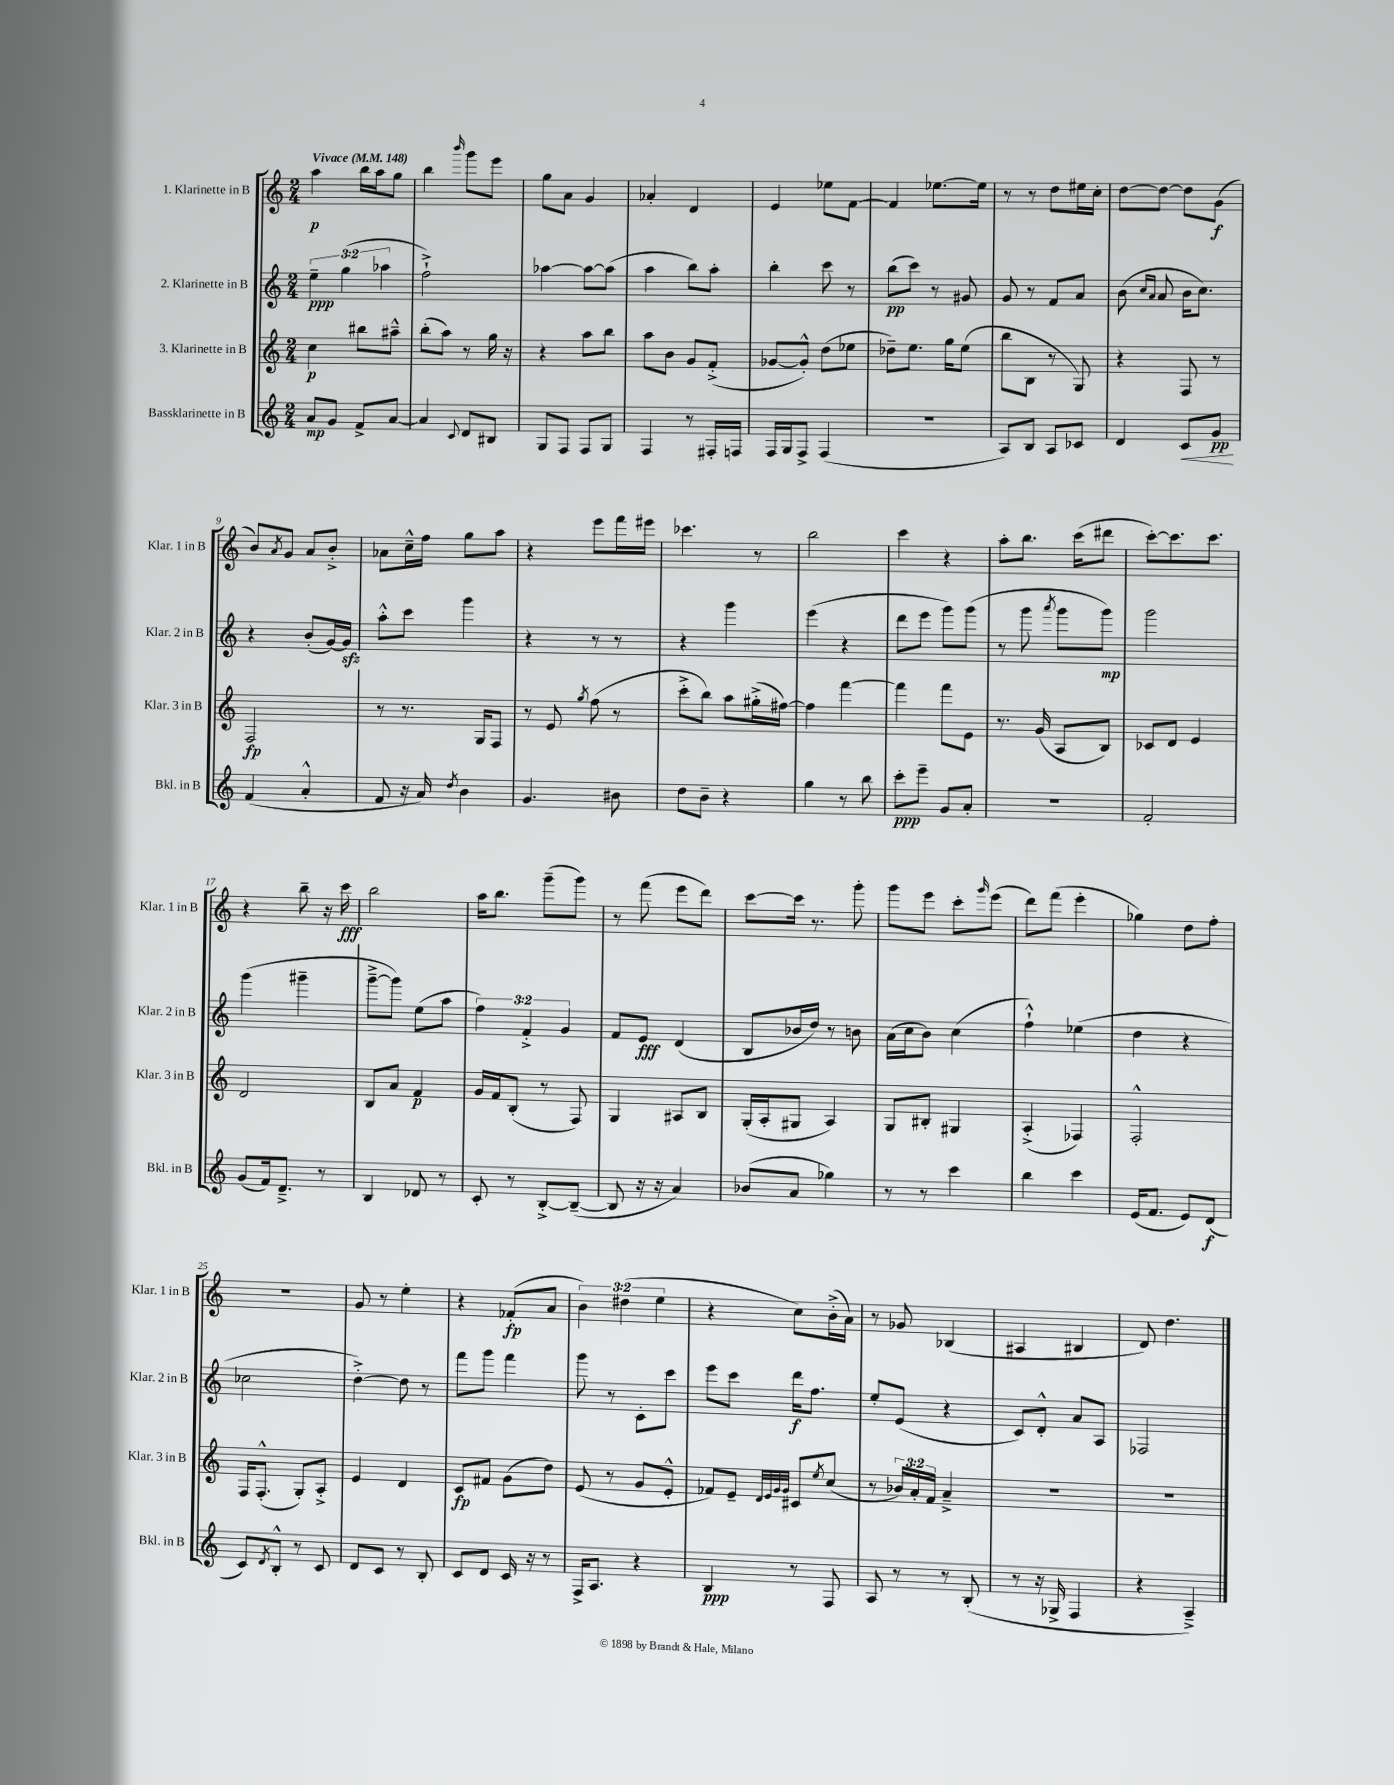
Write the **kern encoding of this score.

**kern	**kern	**kern	**kern
*staff4	*staff3	*staff2	*staff1
*clefG2	*clefG2	*clefG2	*clefG2
*k[]	*k[]	*k[]	*k[]
*M2/4	*M2/4	*M2/4	*M2/4
*MM148	*MM148	*MM148	*MM148
8a/L	4cc\	6ee~\	4aa\
8g/J	.	.	.
.	.	(6gg\	.
8f^/L	8bb#\L	.	16bb\LL
.	.	.	16aa\J
.	.	6aa-\	.
[8a/J	8aa#~^^\J	.	8gg\J
=	=	=	=
4a/]	(8bb'\L	2ff`^\)	4bb\
.	8aa\J)	.	.
8qqc/	.	.	16qqbbb/
8d/L	8r	.	8ggg\L
8B#/J	16gg\	.	8eee\J
.	16r	.	.
=	=	=	=
8G/L	4r	[4aa-\	8gg\L
8F/J	.	.	8a\J
8F/L	8aa\L	8aa-\_L	4g/
8G/J	8bb\J	(8aa-\]J	.
=	=	=	=
4F/	8aa\L	4aa\	4a-'/
.	8b\J	.	.
8r	8g/L	8bb\L)	4d/
16F#'/LL	(8f'^/J	8aa'\J	.
16F/JJ	.	.	.
=	=	=	=
16F/LL	[8g-/L	4bb'\	4e/
16G/J	.	.	.
8F^/J	8g-'^^/]J)	.	.
(4F/	(8dd\L	8ccc\	8ee-\L
.	8ee-\J	8r	[8f\J
=	=	=	=
2r	8dd-~\L)	(8bb\L	4f/]
.	8.ee\J	8ccc\J)	.
.	.	8r	[8.ee-\L
.	16gg\LK	.	.
.	(8ee\J	8g#/	.
.	.	.	16ee-\]Jk
=	=	=	=
8A/L)	8bb\L	8g/	8r
8B/J	8B\J	8r	8r
8A/L	8r	8f/L	8dd\L
8c-/J	8G/)	8a/J	16ee#\L
.	.	.	16cc'\JJ
=	=	=	=
4d/	4r	(8b\	[8dd\L
.	.	16qqcc/LL	.
.	.	16qqa/JJ	.
.	.	8a/	8dd\_J
8c/L	8F/	16b\LK	8dd\]L
.	.	8.cc\J)	.
8g/J	8r	.	(8g\J
=	=	=	=
(4f/	2F/	4r	8b/L)
.	.	.	8qa/
.	.	.	8g/J
4a'^^/	.	(8b'/L	8a/L
.	.	[16g/L)	8b'^/J
.	.	16g/]JJ	.
=	=	=	=
8f/	8r	8aa'^^\L	8a-\L
16r	8.r	8ccc\J	16cc~^^\L
16a/)	.	.	16ff\JJ
8qdd/	.	.	.
4b\	.	4ggg\	8gg\L
.	16G/LK	.	.
.	8F/J	.	8aa\J
=	=	=	=
4.g/	8r	4r	4r
.	8e/	.	.
.	8qgg/	.	.
.	(8ff\	8r	8eee\L
8b#\	8r	8r	16fff\L
.	.	.	16eee#\JJ
=	=	=	=
8dd\L	8ccc'^\L	4r	4.ccc-\
8b~\J	8bb\J)	.	.
4r	8aa\L	4ggg\	.
.	(16gg#'^\L	.	8r
.	[16ff#\JJ)	.	.
=	=	=	=
4gg\	4ff#\]	(4eee\	2bb\
8r	[4fff\	4r	.
8bb\	.	.	.
=	=	=	=
8ccc'\L	4fff\]	8ddd\L	4ccc\
8eee~\J	.	8eee\J	.
8g/L	8fff\L	8ggg\L)	4r
8a'/J	8e\J	(8ggg\J	.
=	=	=	=
2r	8.r	8r	8aa'\L
.	.	8ggg\	8.bb\J
.	(16g/	.	.
.	.	8qaaa/	.
.	8A/L	8ggg\L	.
.	.	.	(16ccc\LK
.	8B/J)	8ggg\J)	8ddd#\J
=	=	=	=
2f'/	8c-/L	2ggg\	[8ccc'\L)
.	8d/J	.	8.ccc\]
.	4e/	.	.
.	.	.	8.ccc\J
=	=	=	=
(8g/L	2d/	(4ggg\	4r
16f/k)	.	.	.
8.d~^/J	.	.	.
.	.	4ggg#~\	8bb~\
8r	.	.	16r
.	.	.	16ccc\
=	=	=	=
4B/	8B/L	[8ggg~^\L	2bb\
.	8a/J	8ggg\]J)	.
8d-/	4f/	(8ee\L	.
8r	.	8aa\J	.
=	=	=	=
8c'/	16g/LL	6ff\)	16aa\LK
.	16f/J	.	8.bb\J
8r	(8B'/J	.	.
.	.	6f'^/	.
[8B'^/L	8r	.	(8ggg~\L
.	.	6g/	.
(8B~/_J	8F/)	.	8ggg\J)
=	=	=	=
8B/]	4G/	8f/L	8r
16r	.	8e/J	(8fff\
16r	.	.	.
4a/)	8A#/L	(4d/	8eee\L
.	8B/J	.	8ddd\J)
=	=	=	=
(8b-/L	(16G'/LL	8B/L	[8ccc\L
.	16A'/J	.	.
8a/J	8G#/J	16b-/L	16ccc\]Jk
.	.	16dd/JJ)	8.r
4gg-\)	4A/)	8r	.
.	.	8b\	8ggg'\
=	=	=	=
8r	8G/L	(16a\LL	8ggg\L
.	.	16cc\J	.
8r	8B#'/J	8b\J)	8eee\J
4ccc\	4G#/	(4cc\	8ccc'\L
.	.	.	16qqggg/
.	.	.	(8eee\J
=	=	=	=
4bb\	(4A'^/	4ff`^^\)	8ddd\L)
.	.	.	(8fff\J
4ccc\	4F-/)	(4ee-\	4eee'\
=	=	=	=
(16e/LK	2F'^^/	4dd\	4gg-\)
8.f/J	.	.	.
8e/L)	.	4r	8dd\L
(8d/J	.	.	8ff'\J
=	=	=	=
8c/L)	16F/LK	2cc-\	2r
.	(8.F'^^/J	.	.
8qd/	.	.	.
8B'^^/J	.	.	.
8r	8G'/L)	.	.
8c/	8A'^/J	.	.
=	=	=	=
8d/L	4e/	[4dd'^\)	8g/
8c/J	.	.	8r
8r	4d/	8dd\]	4ee'\
8B'/	.	8r	.
=	=	=	=
8c/L	8c/L	8fff\L	4r
8d/J	8f#/J	8ggg\J	.
16c/	(8g\L	4fff\	(8f-'/L
16r	.	.	.
8r	8dd\J)	.	8a/J
=	=	=	=
16F^/LK	(8e/	8ggg\	6b\)
8.A/J	.	.	.
.	8r	8r	.
.	.	.	(6dd#\
4r	8g/L	8c'\L	.
.	.	.	6ee\
.	8e'^^/J	8ccc\J	.
=	=	=	=
4B/	8f-/L)	8eee\L	4r
.	8e~/J	8ccc\J	.
.	32qqd/LLL	.	.
.	32qqe/	.	.
.	32qqg/	.	.
.	32qqg/JJJ	.	.
8r	8c#/L	16ddd\LK	8cc\L)
.	.	8.ff\J	.
.	8qee/	.	.
8F/	(8cc/J	.	(16b'^\L
.	.	.	16a\JJ)
=	=	=	=
8A/	8r	8ee'/L	8r
8r	24b-/LL)	(8e/J	8g-/
.	24a'/	.	.
.	24f/JJ	.	.
8r	4a~^/	4r	(4B-/
(8B'/	.	.	.
=	=	=	=
8r	2r	8c/L)	4A#/
16r	.	8d'^^/J	.
16G-^/	.	.	.
4F/	.	8a/L	4B#/
.	.	8A/J	.
=	=	=	=
4r	2r	2F-/	8d/)
.	.	.	4.dd\
4A~^/)	.	.	.
==	==	==	==
*-	*-	*-	*-
